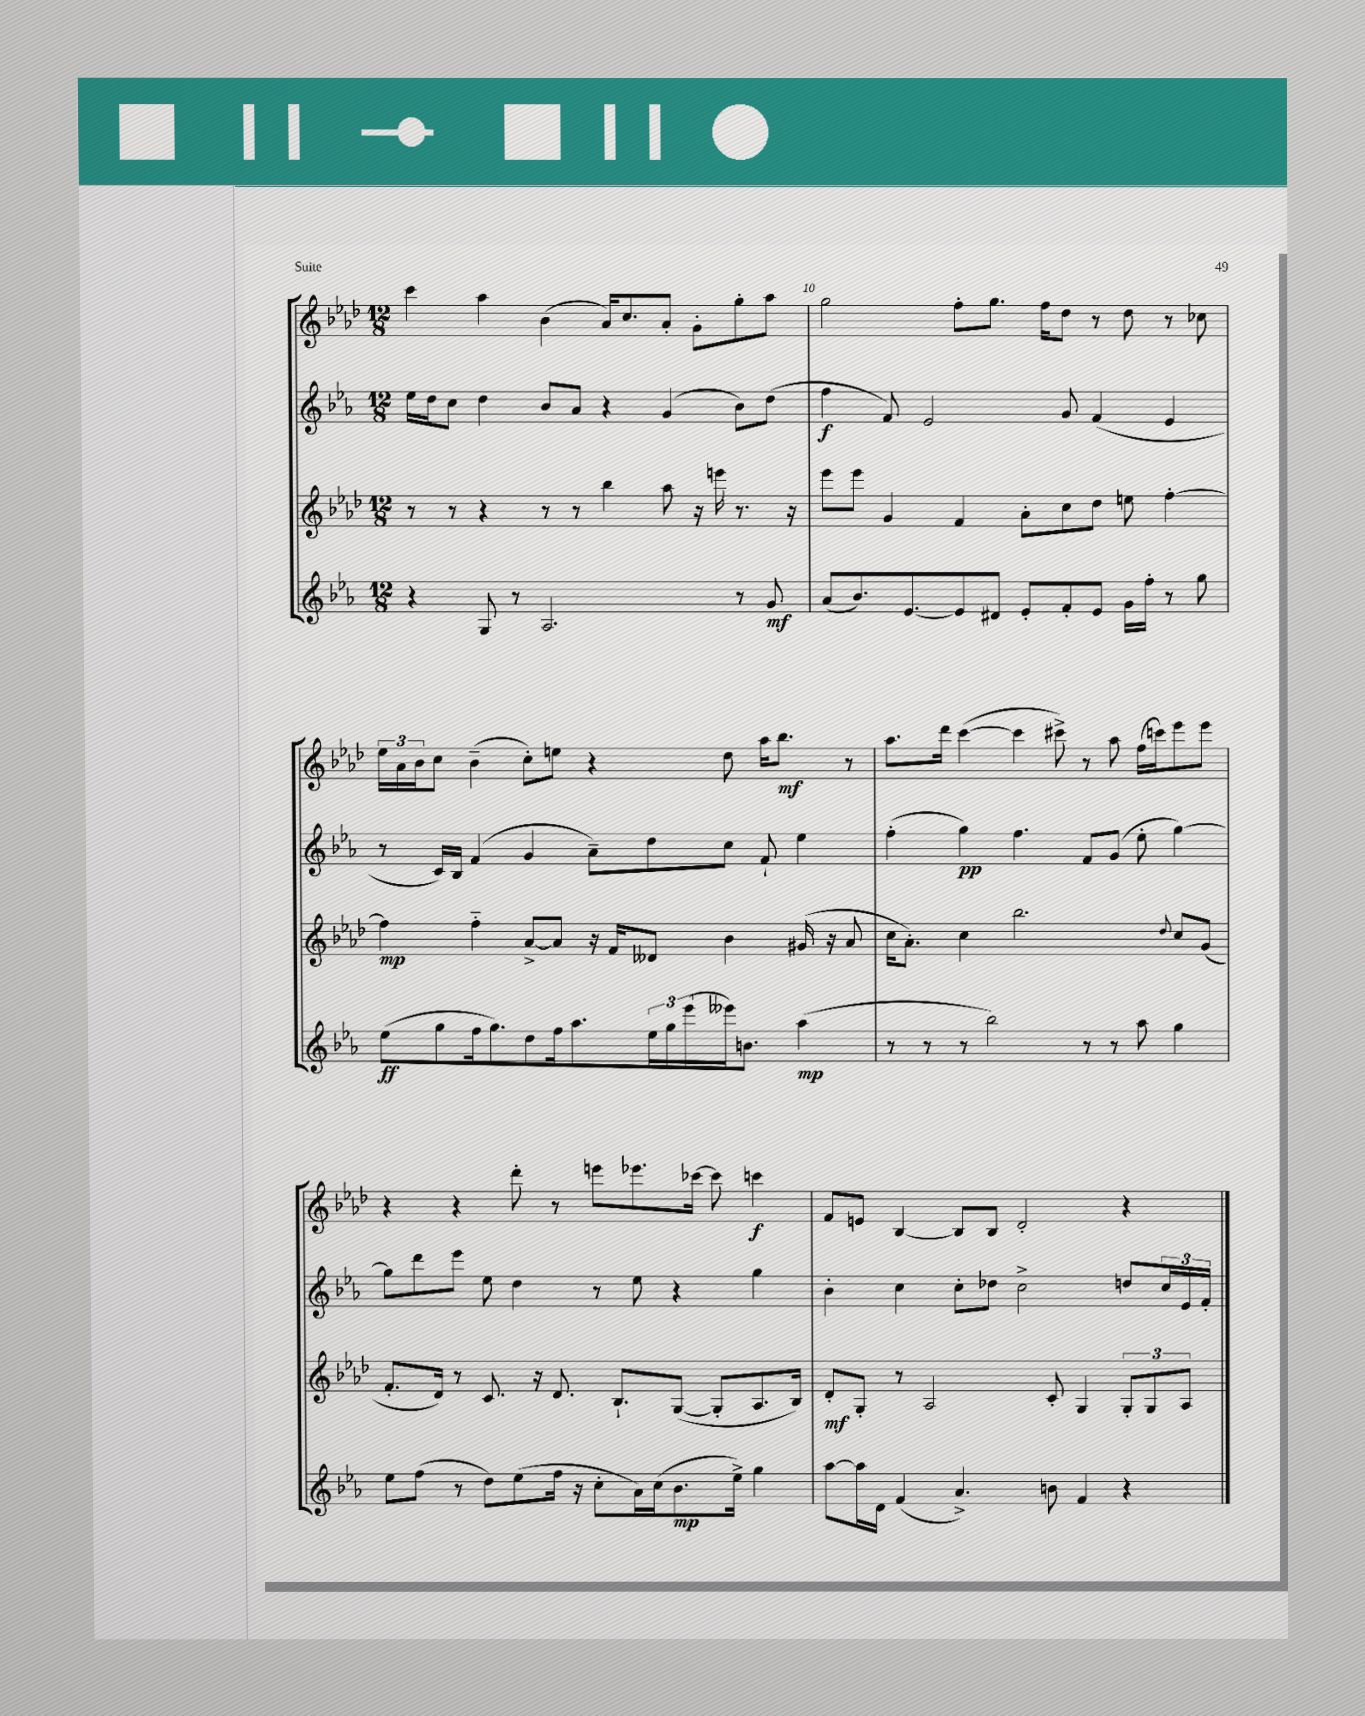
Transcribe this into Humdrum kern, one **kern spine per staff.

**kern	**kern	**kern	**kern
*staff4	*staff3	*staff2	*staff1
*clefG2	*clefG2	*clefG2	*clefG2
*k[b-e-a-]	*k[b-e-a-d-]	*k[b-e-a-]	*k[b-e-a-d-]
*M12/8	*M12/8	*M12/8	*M12/8
4r	8r	16ee-	4ccc
.	.	16dd	.
.	8r	8cc	.
8G	4r	4dd	4aa-
8r	.	.	.
2.A-	8r	8b-	(4b-
.	8r	8a-	.
.	4bb-	4r	16a-)
.	.	.	8.cc
.	8aa-	(4g	8a-'
.	16r	.	8g'
.	16eee	.	.
8r	8.r	8b-)	8gg'
8g	.	(8dd	8aa-
.	16r	.	.
=	=	=	=
(8a-	8eee-	4ff	2gg
8.b-)	8eee-	.	.
.	4g	8f)	.
[8.e-	.	.	.
.	.	2e-	.
8e-]	4f	.	8ff'
8d#	.	.	8.gg
8e-'	8a-'	.	.
.	.	.	16ff
8f'	8cc	8g	8dd-
8e-	8dd-	(4f	8r
16g	8ee	.	8dd-
16ff'	.	.	.
8r	[4ff'	4e-	8r
8gg	.	.	8cc-
=	=	=	=
(8ee-	4ff]	8r	24ee-
.	.	.	24a-
.	.	.	24b-
8gg	.	16c)	8cc
.	.	16B-	.
16ff	4ff'~	(4f	(4b-~
8.gg)	.	.	.
8dd	[8a-^	4g	8cc')
16ff	8a-]	.	8ee
8.aa-	.	.	.
.	16r	8a-~)	4r
.	16f	.	.
24ee-	8d--	8dd	.
24gg	.	.	.
(24eee-	.	.	.
16eee--)	4b-	8cc	8dd-
8.b	.	.	.
.	.	8f`	16aa-
.	.	.	8.bb-
(4aa-	(16g#	4ee-	.
.	16r	.	.
.	8a-	.	8r
=	=	=	=
8r	16cc	(4ff'	8.aa-
.	8.a-')	.	.
8r	.	.	.
.	.	.	16ddd-
8r	4cc	4gg)	([4ccc
2bb-)	.	.	.
.	2.bb-	4.ff	4ccc]
.	.	.	8ccc#^)
8r	.	8f	8r
8r	.	(8g	8aa-
8aa-	.	8ee-'	(16ff
.	.	.	16ccc)
.	8qqdd-	.	.
4gg	8cc	[4gg)	8eee-
.	(8g	.	8eee-
=	=	=	=
8ee-	8.f'	8gg]	4r
(8ff	.	8ddd	.
.	16d-)	.	.
8r	8r	8eee-	4r
8dd)	8.c	8ee-	.
(8ee-	.	4dd	8ddd-'
.	16r	.	.
16ff	8.d-	.	8r
16r	.	.	.
8cc'	.	8r	8eee
.	8.B-`	.	.
16a-)	.	8ee-	8.eee-
(16cc	.	.	.
8.b-	([8G	4r	.
.	.	.	[16ccc-
.	8G']	.	8ccc-]
16ee-^)	.	.	.
4gg	8.A-	4gg	4ccc
.	16B-)	.	.
=	=	=	=
[8aa-	8d-'	4b-'	8f
16aa-]	8G'	.	8e
16d	.	.	.
(4f	8r	4cc	[4B-
.	2A-	.	.
4.a-^)	.	8cc'	8B-]
.	.	8dd-	8B-
.	.	2cc^	2d-'
8b	8c'	.	.
4f	4G	.	.
4r	12G'	8dd	4r
.	12G	.	.
.	.	24cc	.
.	12A-	24e-	.
.	.	24f'	.
==	==	==	==
*-	*-	*-	*-
